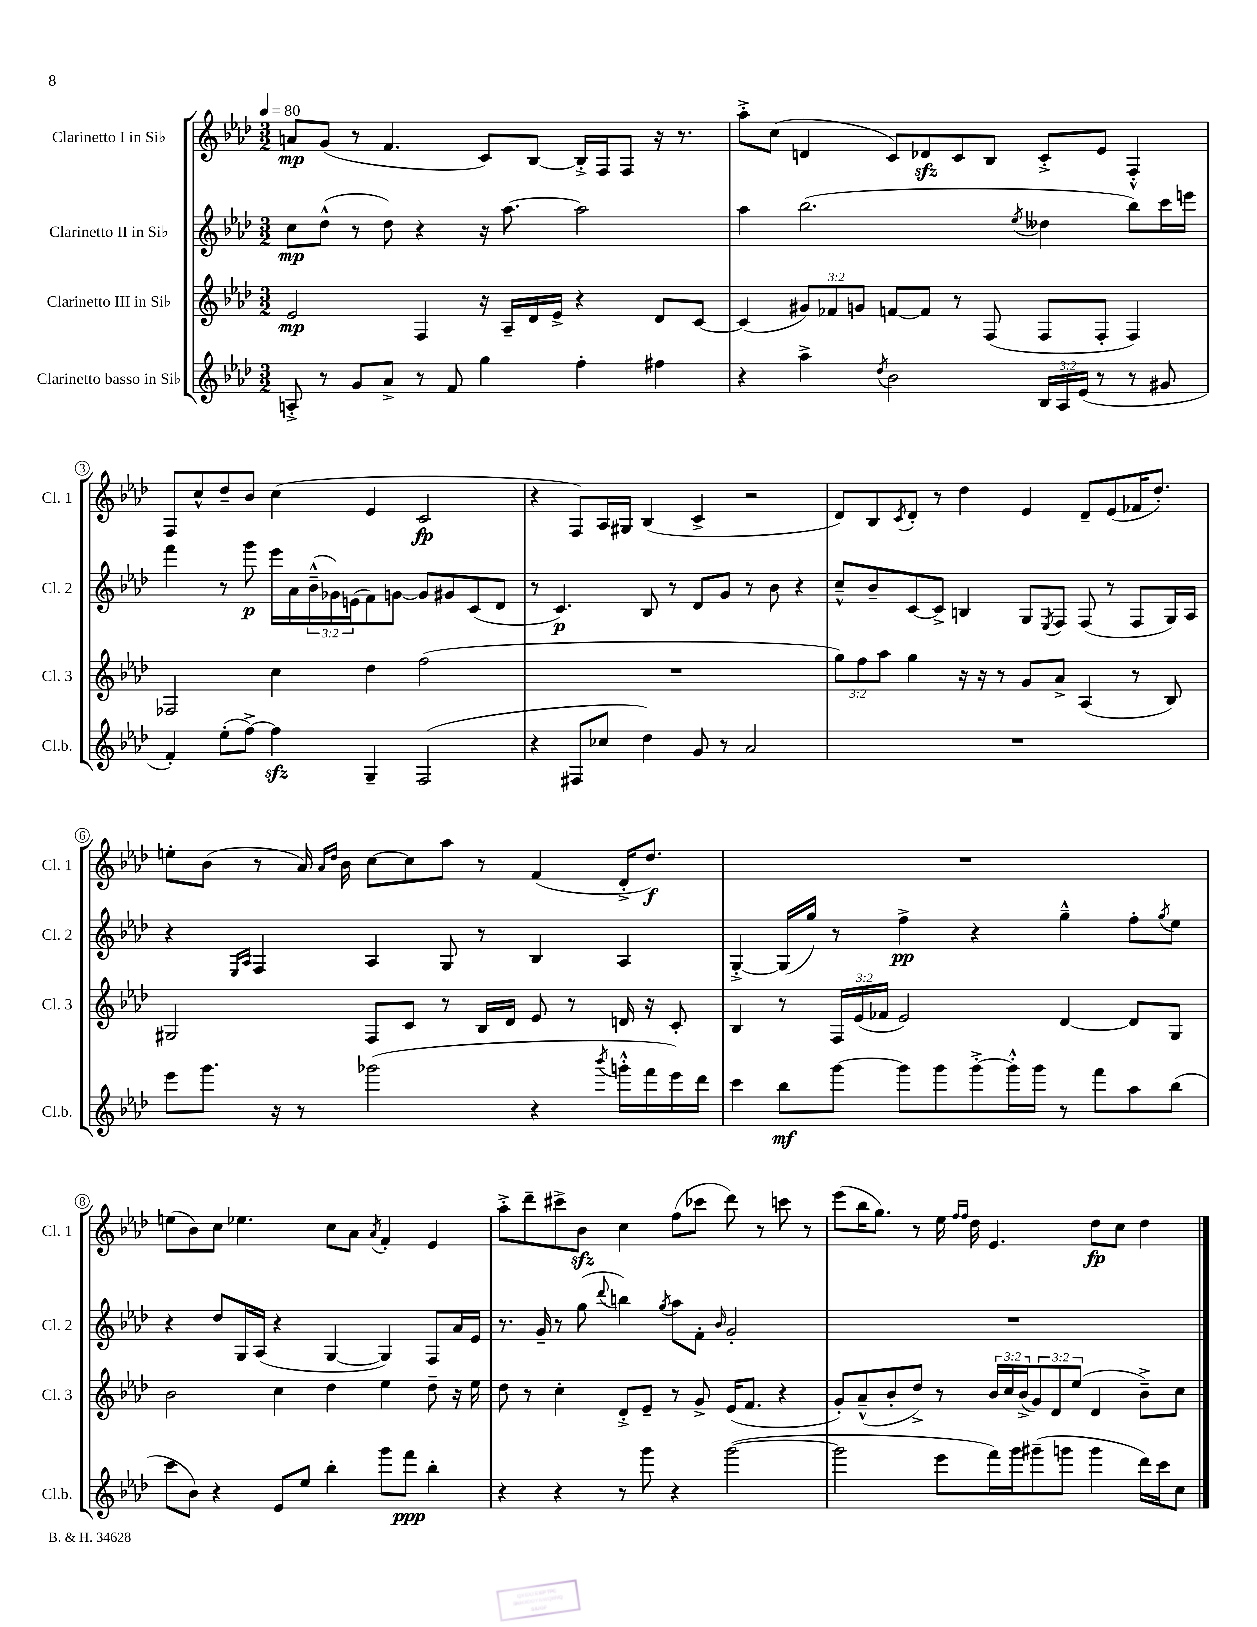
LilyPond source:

<<
\new StaffGroup <<
\new Staff = "s0" \with { instrumentName = "Clarinetto I in Sib" shortInstrumentName = "Cl. 1" } {
    \clef treble \key aes \major \numericTimeSignature \time 3/2 \tempo 4 = 80
    a'8\mp g'8( r8 f'4. c'8) bes8~ bes16-.-> f16 f8 r16 r8. |
    aes''8-.-> c''8( d'4 c'8) des'8\sfz c'8 bes8 c'8-.-> ees'8 f4-.-^ |
    f8 c''8-^ des''8-- bes'8 c''4( ees'4 c'2\fp |
    r4 f8) aes16 gis16 bes4( c'4-> r2 |
    des'8) bes8 \acciaccatura { c'8 } des'8-. r8 des''4 ees'4 des'8-- ees'8( fes'16 des''8.-.) |
    e''8-. bes'8( r8 aes'16) \grace { aes'16 des''16 } bes'16 c''8~ c''8 aes''8 r8 f'4( des'16-.-> des''8.\f) |
    R1. |
    e''8( bes'8) c''8 ees''4. c''8 aes'8 \acciaccatura { aes'8 } f'4-. ees'4 |
    aes''8-.-> des'''8-- cis'''8-> bes'8\sfz c''4 f''8( ces'''8 des'''8) r8 c'''8 r8 |
    ees'''8( bes''16 g''8.) r8 ees''16 \grace { f''16 f''16 } des''16 ees'4. des''8\fp c''8 des''4 \bar "|." |
}
\new Staff = "s1" \with { instrumentName = "Clarinetto II in Sib" shortInstrumentName = "Cl. 2" } {
    \clef treble \key aes \major \numericTimeSignature \time 3/2 \override Staff.TupletNumber.text = #tuplet-number::calc-fraction-text
    c''8\mp des''8-^( r8 des''8) r4 r16 aes''8.~ aes''2 |
    aes''4 bes''2.( \acciaccatura { ees''8 } deses''4 bes''8) c'''16 e'''16 |
    f'''4 r8 g'''8\p ees'''16 aes'16 \tuplet 3/2 { bes'16---^( ges'16) e'16( } f'8) g'8~ g'8 gis'8 c'8( des'8 |
    r8 c'4.\p) bes8 r8 des'8 g'8 r8 bes'8 r4 |
    c''8---^ bes'8-- c'8~ c'8-> b4 g8 \acciaccatura { ees8 } f8 f8( r8 f8 g16) aes16 |
    r4 \grace { ees16 aes16 } f4 aes4 g8 r8 bes4 aes4 |
    g4~-.-> g16( g''16) r8 f''4->\pp r4 g''4---^ f''8-. \acciaccatura { g''8 } ees''8 |
    r4 des''8 g16 aes16( r4 g4~ g4) f8 aes'16 ees'16 |
    r8. g'16-- r8 g''8( \appoggiatura { des'''8 } b''4) \acciaccatura { g''8 } aes''8 f'8-. \grace { bes'16 } g'2-. |
    R1. \bar "|." |
}
\new Staff = "s2" \with { instrumentName = "Clarinetto III in Sib" shortInstrumentName = "Cl. 3" } {
    \clef treble \key aes \major \numericTimeSignature \time 3/2 \override Staff.TupletNumber.text = #tuplet-number::calc-fraction-text
    ees'2\mp f4 r16 aes16-- des'16 ees'16-> r4 des'8 c'8~ |
    c'4( \tuplet 3/2 { gis'8) fes'8 g'8 } f'8~ f'8 r8 f8( f8 f8-. f4) |
    fes2 c''4 des''4 f''2( |
    R1. |
    \tuplet 3/2 { g''8) f''8 aes''8 } g''4 r16 r16 r8 g'8 aes'8-> aes4( r8 bes8) |
    gis2 f8 c'8 r8 bes16 des'16 ees'8 r8 d'16 r16 c'8-. |
    bes4 r8 \tuplet 3/2 { f16 ees'16( fes'16 } ees'2) des'4~ des'8 g8 |
    bes'2 c''4 des''4 ees''4 des''8-- r16 ees''16 |
    des''8 r8 c''4-. des'8-.-> ees'8-- r8 g'8-> ees'16( f'8. r4 |
    g'8-.) aes'8---^( bes'8-. des''8->) r8 \tuplet 3/2 { bes'16 c''16 bes'16->( } \tuplet 3/2 { g'8) des'8 ees''8( } des'4 bes'8--->) c''8 \bar "|." |
}
\new Staff = "s3" \with { instrumentName = "Clarinetto basso in Sib" shortInstrumentName = "Cl.b." } {
    \clef treble \key aes \major \numericTimeSignature \time 3/2 \override Staff.TupletNumber.text = #tuplet-number::calc-fraction-text
    a8-.-> r8 g'8 aes'8-> r8 f'8 g''4 f''4-. fis''4 |
    r4 aes''4-> \acciaccatura { des''8 } bes'2 \tuplet 3/2 { bes16 aes16 ees'16( } r8 r8 gis'8 |
    f'4-.) ees''8-.( f''8~->) f''4\sfz g4-- f2( |
    r4 fis8 ces''8 des''4) g'8 r8 aes'2 |
    R1. |
    ees'''8 g'''8. r16 r8 ges'''2( r4 \acciaccatura { bes'''8 } g'''16-.-^ f'''16 ees'''16) des'''16 |
    c'''4 bes''8\mf g'''8~ g'''8 g'''8 g'''8~-.-> g'''16-.-^ g'''16 r8 f'''8 aes''8 bes''8( |
    c'''8 bes'8) r4 ees'8 ees''8 bes''4-. g'''8 f'''8\ppp bes''4-. |
    r4 r4 r8 g'''8 r4 g'''2~( |
    g'''2 ees'''8 f'''16) g'''16 gis'''8--( g'''8 g'''4 des'''16) c'''16 c''8 \bar "|." |
}
>>
>>
\layout { \context { \Score \override BarNumber.stencil = #(make-stencil-circler 0.1 0.3 ly:text-interface::print) } }
